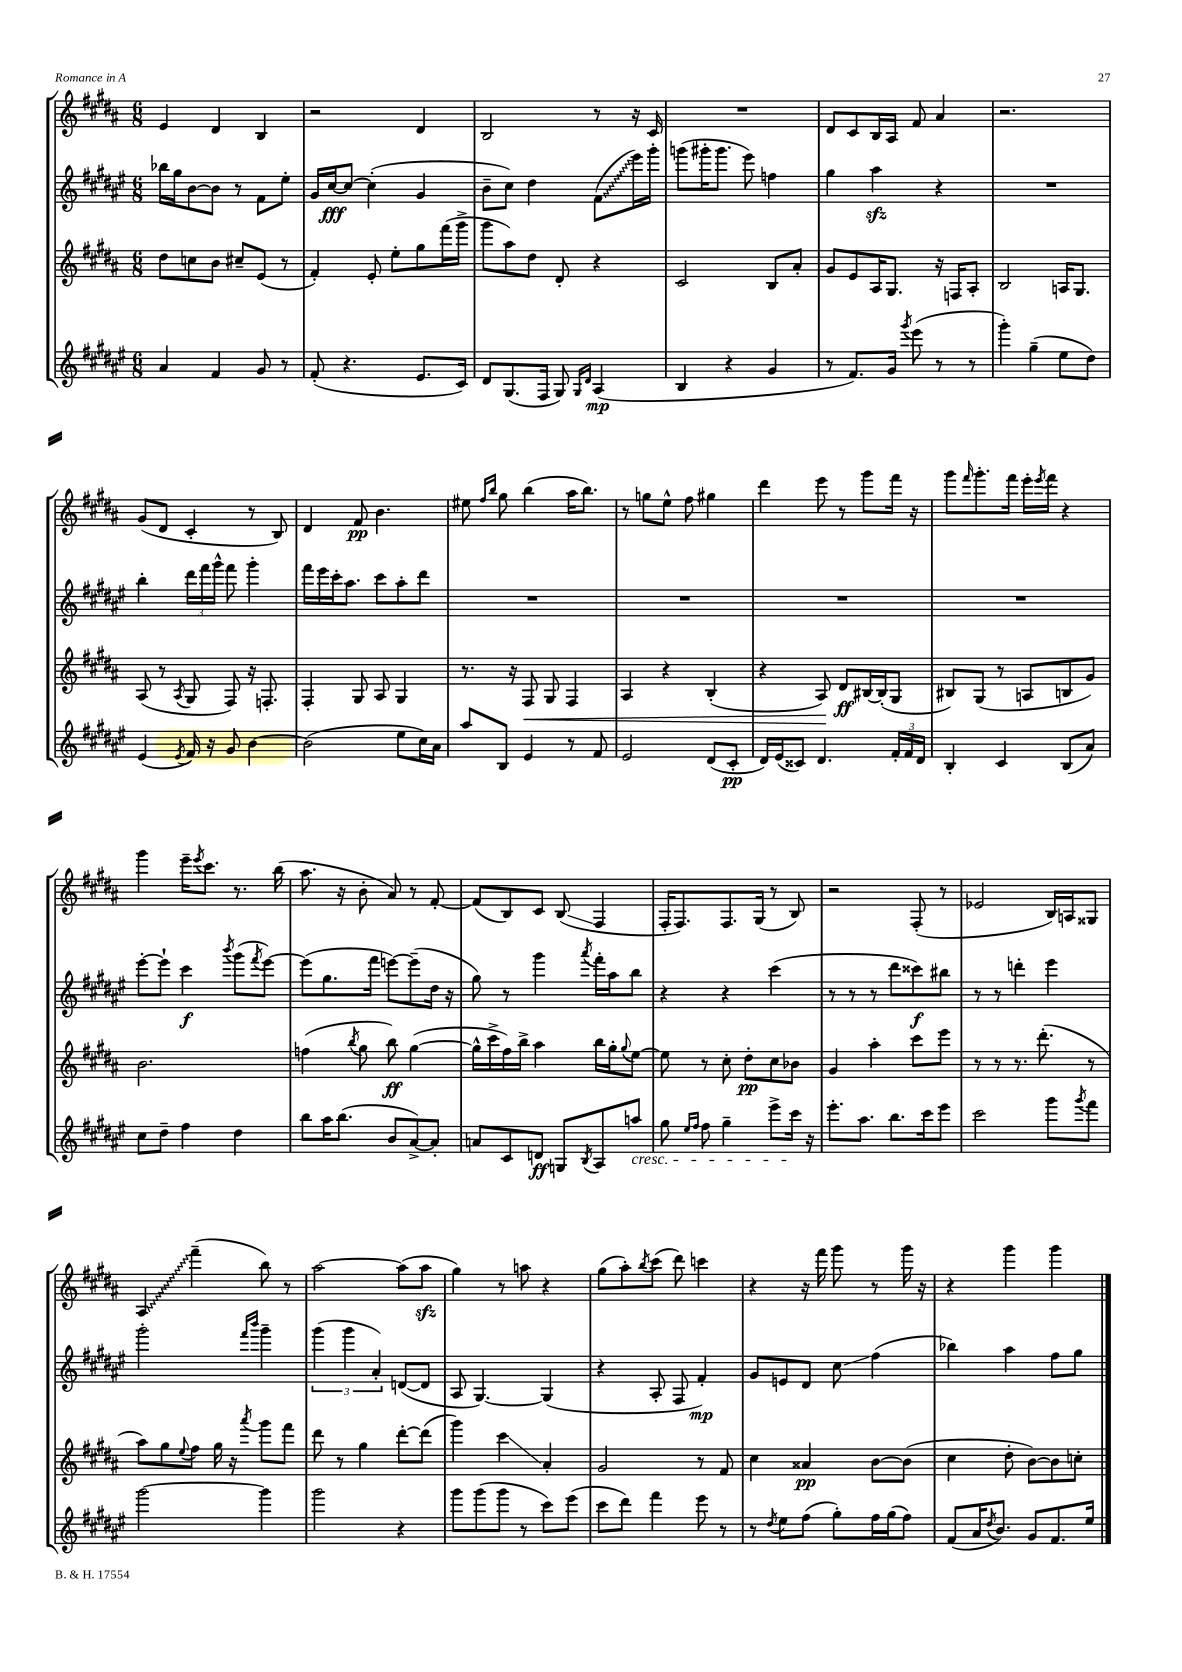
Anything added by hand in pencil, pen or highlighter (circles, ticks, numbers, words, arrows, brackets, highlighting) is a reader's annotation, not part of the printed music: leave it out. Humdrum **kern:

**kern	**kern	**kern	**kern
*staff4	*staff3	*staff2	*staff1
*clefG2	*clefG2	*clefG2	*clefG2
*k[f#c#g#d#a#e#]	*k[f#c#g#d#a#]	*k[f#c#g#d#a#e#]	*k[f#c#g#d#a#]
*M6/8	*M6/8	*M6/8	*M6/8
4a#/	8dd#\L	16bb-\LL	4e/
.	.	16gg#\J	.
.	8cc\	[8b\	.
4f#/	8b\J	8b\]J	4d#/
.	8cc#~/L	8r	.
8g#/	(8e/J	8f#\L	4B/
8r	8r	8ee#'\J	.
=	=	=	=
(8f#'/	4f#'/)	16g#/LL	2r
.	.	[16cc#/J	.
4.r	.	8cc#/_J	.
.	8e'/	(4cc#'\]	.
.	8ee'\L	.	.
8.e#/L	8gg#\	4g#/	4d#/
.	(16fff#\L	.	.
16c#/Jk)	16ggg#^\JJ	.	.
=	=	=	=
8d#/L	8ggg#\L	8b~\L	2B/
(8.G#/	8aa#\)	8cc#\J)	.
.	8dd#\J	4dd#\	.
16F#/Jk	.	.	.
8G#/)	8d#'/	.	.
16qqG#/LL	.	.	.
16qqd#/JJ	.	.	.
(4A#/	4r	(8f#\L	8r
.	.	16eee#\L)	16r
.	.	16ggg#'\JJ	16c#/
=	=	=	=
4B/	2c#/	(8ggg\L	2.r
.	.	16ggg#'\K	.
.	.	8.ggg#\J	.
4r	.	.	.
.	.	8eee#\)	.
4g#/	8B/L	4ff\	.
.	8a#'/J	.	.
=	=	=	=
8r	8g#/L	4gg#\	8d#/L
8.f#/L)	8e/	.	8c#/
.	16A#/K	4aa#\	16B/L
16g#/Jk	8.G#/J	.	16A#/JJ
8qggg#/	.	.	.
(8eee#\	.	.	8f#/
8r	16r	4r	4a#/
.	16F/LK	.	.
8r	8A#'/J	.	.
=	=	=	=
4ggg#'\)	2B/	2.r	2.r
(4gg#~\	.	.	.
8ee#\L	16A/LK	.	.
.	8.G#/J	.	.
8dd#\J)	.	.	.
=	=	=	=
(4e#/	(8A#/	4bb'\	(8g#/L
.	8r	.	8d#/J
8qe#/	8qA#/	.	.
16f#/)	8G#/	24ddd#\LL	4c#'/
.	.	24fff#\	.
16r	.	.	.
.	.	24ggg#^^\JJ	.
8g#/	8F#/)	8fff#\	.
[4b\	16r	4ggg#'\	8r
.	8.F'/	.	.
.	.	.	8B/)
=	=	=	=
(2b\]	4F#'/	16fff#\LL	4d#/
.	.	16eee#\	.
.	.	16ccc#'\J	.
.	.	8.aa#\J	.
.	8G#/	.	8f#/
.	8A#/	8ccc#\L	4.b\
8ee#\L	4G#/	8aa#'\	.
16cc#\L)	.	8ddd#\J	.
16a#\JJ	.	.	.
=	=	=	=
8aa#/L	8.r	2.r	8ee#\
.	.	.	16qqff#/LL
.	.	.	16qqbb/JJ
8B/J	.	.	8gg#\
.	16r	.	.
4e#/	8F#/	.	(4bb\
.	8G#/	.	.
8r	4F#/	.	16aa#\LK
.	.	.	8.bb\J)
8f#/	.	.	.
=	=	=	=
2e#/	4A#/	2.r	8r
.	.	.	8gg\L
.	4r	.	8ee^^\J
.	.	.	8ff#\
(8d#/L	(4B'/	.	4gg#\
8c#'/J	.	.	.
=	=	=	=
16d#/LL)	4r	2.r	4ddd#\
(16e#/J	.	.	.
8c##/J)	.	.	.
4.d#/	8A#/)	.	8eee\
.	8d#/L	.	8r
.	[16B#/L	.	8ggg#\L
.	(16B#'/]J	.	.
24f#'/LL	8G#/J	.	16fff#\Jk
24f#/	.	.	.
.	.	.	16r
24d#/JJ	.	.	.
=	=	=	=
4B'/	8B#/L)	2.r	8ggg#\L
.	.	.	16qqfff#/
.	(8G#/J	.	8.ggg#'\
4c#/	8r	.	.
.	.	.	16fff#\Jk
.	8A/L	.	16eee'\LL
.	.	.	8qeee/
.	.	.	16fff#\JJ
(8B/L	8B/	.	4r
8a#/J)	8g#/J)	.	.
=	=	=	=
8cc#\L	2.b\	[8eee#'\L	4ggg#\
8dd#~\J	.	8eee#`\]J	.
4ff#\	.	4ccc#\	16eee~\LK
.	.	.	8qeee/
.	.	.	8.ccc#\J
.	.	8qbbb/	.
4dd#\	.	(8ggg#\L	8.r
.	.	8qfff#/	.
.	.	[8eee#\J)	.
.	.	.	(16bb\
=	=	=	=
8bb\L	(4ff\	(8eee#\]L	8.aa#\
16aa#\K	.	8.gg#\	.
(8.bb\J	.	.	16r
.	8qbb/	.	.
.	8gg#\	.	8b'\
.	.	16fff#\Jk	.
8b/L	8bb\)	[8eee\L)	8a#/)
[8a#^/)	([4gg#\	(8eee~\]	8r
8a#'/]J	.	16dd#\Jk	[8f#'/
.	.	16r	.
=	=	=	=
8a/L	16gg#^^\]LL	8gg#\)	(8f#/]L
.	16ccc#^\	.	.
8c#/	16ff#\)	8r	8B/)
.	16bb^\JJ	.	.
8d/J	4aa#\	4ggg#\	8c#/J
8G/L	.	.	(8B/
8qB/	.	8qaaa#/	.
8A#/	16bb\LL	16fff#'\LL	4F#/
.	16gg#'\J	16aa#\J	.
.	8qqgg#/	.	.
8aa/J	[8ee\J	8bb\J	.
=	=	=	=
8gg#\	8ee\]	4r	16F#'/LK
.	.	.	8.F#/)
16qqee#/LL	.	.	.
16qqff#/JJ	.	.	.
8ff#\	8r	.	.
4gg#~\	8cc#'\	4r	8.F#/
.	8dd#'\L	.	.
.	.	.	(16G#/Jk
8eee#^\L	8cc#\	(4ccc#\	8r
16ccc#\Jk	8b-\J	.	8B/)
16r	.	.	.
=	=	=	=
8.eee#'\L	4g#/	8r	2r
.	.	8r	.
8.aa#\J	.	.	.
.	4aa#'\	8r	.
8.bb\L	.	8ddd#\L	.
.	8ccc#\L	8ccc##\)	(8F#'/
16ccc#\k	.	.	.
8eee#\J	8eee\J	8bb#\J	8r
=	=	=	=
2ccc#\	8r	8r	2e-/
.	8r	8r	.
.	8.r	4ddd'\	.
.	(8.ddd#'\	.	.
8ggg#\L	.	4eee#\	16B/LL)
.	.	.	16A/J
8qggg#/	.	.	.
8fff#\J	8r	.	8G##/J
=	=	=	=
[2ggg#\	8aa#\L)	2ggg#'\	4A#/
.	8gg#\	.	.
.	8qqee/	.	.
.	8ff#\J	.	(4fff#~\
.	16gg#\	.	.
.	16r	.	.
.	.	16qqfff#/LL	.
.	8qaaa#/	16qqbbb/JJ	.
4ggg#\]	8ggg#\L	4ggg#~\	8bb\)
.	8fff#\J	.	8r
=	=	=	=
2ggg#\	8ddd#\	(6ggg#\	[2aa#\
.	8r	.	.
.	.	6ggg#\	.
.	4gg#\	.	.
.	.	6a#'/)	.
4r	[8ddd#'\L	([8d/L	(8aa#\]L
.	(8ddd#\]J	8d/]J	8aa#\J
=	=	=	=
8ggg#\L	4ggg#\)	8A#/	4gg#\)
(8ggg#\	.	[4.G#/)	.
8ggg#\J	4ccc#\	.	8r
8r	.	.	8aa\
8ccc#\L)	4a#'/	(4G#/]	4r
(8eee#\J	.	.	.
=	=	=	=
8ccc#\L	2g#/	4r	(8gg#\L
8ddd#\J)	.	.	8aa#'\)
.	.	.	8qbb/
4fff#\	.	8A#'/	(8ccc#\J
.	.	8F#/	8ddd#\)
8eee#\	8r	4f#'/)	4ccc\
8r	8f#/	.	.
=	=	=	=
8r	4cc#\	8g#/L	4r
8qdd#/	.	.	.
8ee#\L	.	8e/	.
(8ff#\J	4a##/	8d#/J	16r
.	.	.	16fff#\
8gg#'\L)	.	8cc#\	8ggg#\
16ff#\L	[8b\L	(4ff#\	8r
(16gg#\J	.	.	.
8ff#\J)	(8b\]J	.	16ggg#\
.	.	.	16r
=	=	=	=
(8f#/L	4cc#\	4bb-\)	4r
16a#/K	.	.	.
8qdd#/	.	.	.
8.b/J)	.	.	.
.	8dd#'\	4aa#\	4ggg#\
8g#/L	[8b\L)	.	.
8.f#/	8b\]	8ff#\L	4ggg#\
.	8cc'\J	8gg#\J	.
16ee#/Jk	.	.	.
==	==	==	==
*-	*-	*-	*-
